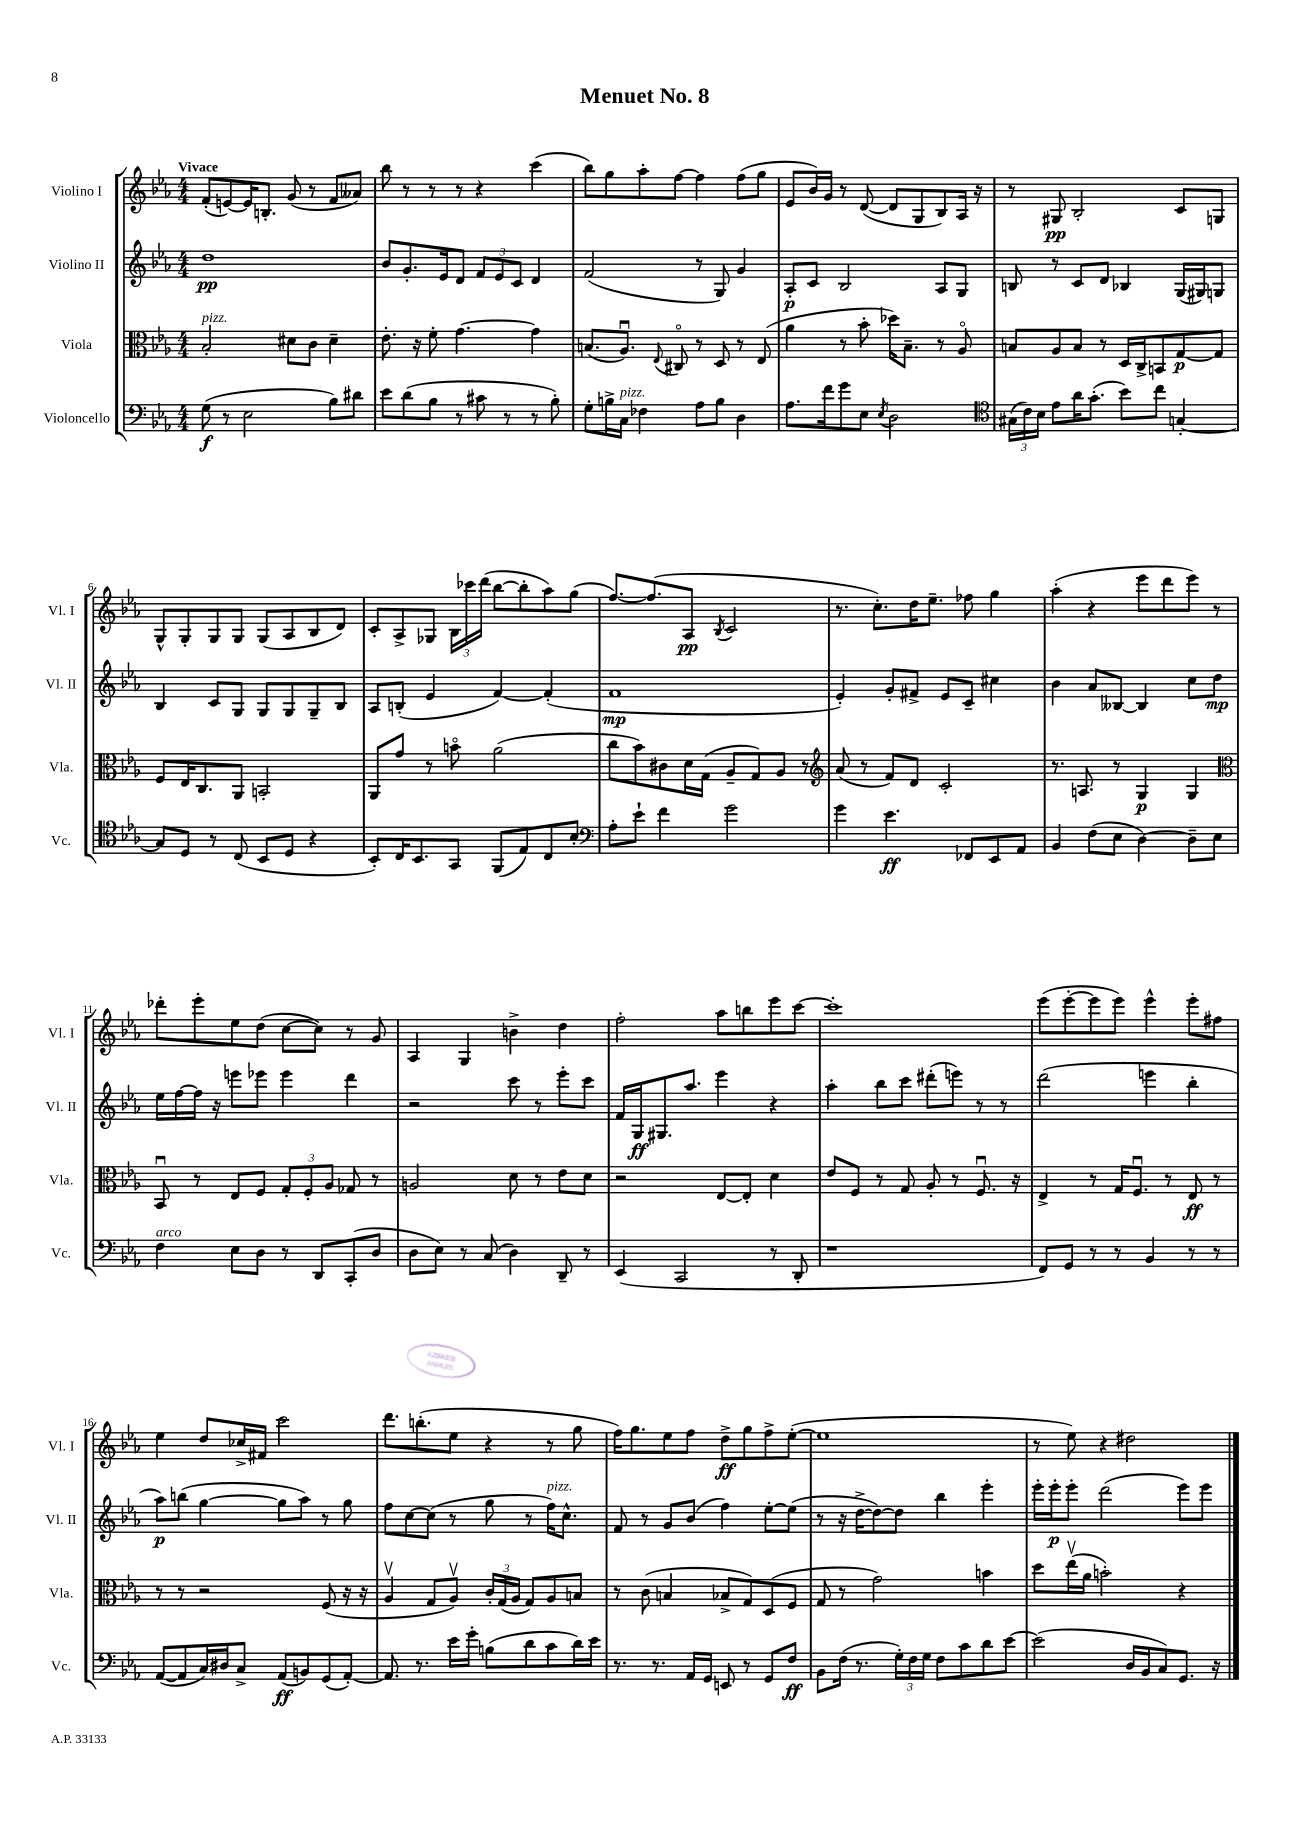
\header { title = "Menuet No. 8" }
<<
\new StaffGroup <<
\new Staff = "s0" \with { instrumentName = "Violino I" shortInstrumentName = "Vl. I" } {
    \clef treble \key ees \major \numericTimeSignature \time 4/4 \tempo "Vivace"
    \autoBeamOff f'8[-.( e'8~) e'16 b8.]-. g'8( r8 f'8[ aeses'8]) |
    bes''8 r8 r8 r8 r4 c'''4( |
    bes''8[) g''8 aes''8-. f''8]~ f''4 f''8[( g''8] |
    ees'8[ bes'16) g'16] r8 d'8~( d'8[ g8 bes8) aes16] r16 |
    r8 gis8\pp bes2-. c'8[ g8] |
    g8[-^ g8-. g8 g8] g8[( aes8 bes8 d'8]) |
    c'8[-. aes8-> ges8] \tuplet 3/2 { bes16[ ces'''16 d'''16]( } bes''8[~ bes''8-. aes''8) g''8]( |
    f''8.[~) f''8.( aes8]\pp \acciaccatura { bes8 } c'2 |
    r8. c''8.[-.) d''16 ees''8.]-- fes''8 g''4 |
    aes''4-.( r4 ees'''8[ d'''8 ees'''8]) r8 |
    des'''8[-. ees'''8-. ees''8 d''8]( c''8[~ c''8]) r8 g'8 |
    aes4 g4 b'4-> d''4 |
    f''2-. aes''8[ b''8 ees'''8 c'''8]~ |
    c'''1-. |
    ees'''8[( ees'''8~-. ees'''8 ees'''8]) ees'''4-^ ees'''8[-. fis''8] |
    ees''4 d''8[ ces''16-> fis'16] c'''2 |
    d'''8.[ b''8.-.( ees''8] r4 r8 g''8 |
    f''16[) g''8. ees''8 f''8] d''8[->\ff g''8 f''8-> ees''8]~-.( |
    ees''1 |
    r8 ees''8) r4 dis''2 \bar "|." |
}
\new Staff = "s1" \with { instrumentName = "Violino II" shortInstrumentName = "Vl. II" } {
    \clef treble \key ees \major \numericTimeSignature \time 4/4
    \autoBeamOff d''1\pp |
    bes'8[ g'8.-. ees'16 d'8] \tuplet 3/2 { f'8[ ees'8 c'8] } d'4 |
    f'2( r8 g8) g'4 |
    aes8[-.\p c'8] bes2 aes8[ g8] |
    b8 r8 c'8[ d'8] bes4 g16[( gis16) g8] |
    bes4 c'8[ g8] g8[ g8 g8-- bes8] |
    aes8[ b8]-.( ees'4 f'4~) f'4-.( |
    f'1\mp |
    ees'4-.) g'8[-. fis'8]-> ees'8[ c'8]-- cis''4 |
    bes'4 aes'8[ beses8]~ beses4 c''8[ d''8]\mp |
    ees''16[ f''16~ f''16] r16 e'''8[ ees'''8] ees'''4 d'''4 |
    r2 c'''8 r8 ees'''8[-. c'''8] |
    f'16[ g16\ff gis8. aes''8.] ees'''4 r4 |
    aes''4-. bes''8[ c'''8] dis'''8[-.( e'''8]) r8 r8 |
    d'''2( e'''4 bes''4-. |
    aes''8[\p) b''8]( g''4~ g''8[ aes''8]) r8 g''8 |
    f''8[ c''8~ c''8]( r8 g''8 r8 f''16[^\markup { \italic "pizz." }) c''8.]-^ |
    f'8 r8 g'8[ bes'8]( f''4) ees''8[~-. ees''8]( |
    r8 r16 d''16[~-> d''8~) d''8] bes''4 ees'''4-. |
    ees'''16[-. ees'''16-.\p ees'''8]-. d'''2( ees'''8[) ees'''8] \bar "|." |
}
\new Staff = "s2" \with { instrumentName = "Viola" shortInstrumentName = "Vla." } {
    \clef alto \key ees \major \numericTimeSignature \time 4/4
    \autoBeamOff bes2-.^\markup { \italic "pizz." } dis'8[ c'8] dis'4-- |
    ees'8.-. r16 f'8-. g'4.~ g'4 |
    b8.[( aes8.]\downbow) \appoggiatura { ees8 } cis8\flageolet r8 d8 r8 ees8( |
    aes'4 r8 bes'8-. des''16[) bes8.]-- r8 aes8\flageolet |
    b8[ aes8 b8] r8 d16[ c16-> b,8 g8~\p g8] |
    f8[ ees16 c8. aes,8] b,2-. |
    aes,8[ g'8] r8 b'8\flageolet aes'2( |
    c''8[ bes'8) cis'8 d'16 g16]( aes8[-- g8) aes8] r8 |
    \clef treble aes'8( r8 f'8[) d'8] c'2-. |
    r8. a8. r8 g4\p g4 |
    \clef alto bes,8\downbow r8 ees8[ f8] \tuplet 3/2 { g8[-. f8-. aes8] } ges8 r8 |
    a2 d'8 r8 ees'8[ d'8] |
    r2 ees8[~ ees8]-. d'4 |
    ees'8[ f8] r8 g8 aes8-. r8 f8.\downbow r16 |
    ees4-> r8 g16[ f8.]\downbow r8 ees8\ff r8 |
    r8 r8 r2 f8( r16 r16 |
    aes4\upbow g8[ aes8]\upbow) \tuplet 3/2 { c'16[-. g16( aes16] } g8[) aes8 b8] |
    r8 c'8( b4 bes8[-> g8) d8( f8] |
    g8 r8 g'2) b'4 |
    d''8[ ees''16\upbow( aes'16] b'2-.) r4 \bar "|." |
}
\new Staff = "s3" \with { instrumentName = "Violoncello" shortInstrumentName = "Vc." } {
    \clef bass \key ees \major \numericTimeSignature \time 4/4
    \autoBeamOff g8\f( r8 ees2 bes8[) dis'8] |
    ees'8[ d'8( bes8] r8 cis'8 r8 r8 bes8-.) |
    g8[-. b16-> c16]^\markup { \italic "pizz." } fes4 aes8[ b8] d4 |
    aes8.[ f'16 g'8 ees8] \acciaccatura { ees8 } d2 |
    \clef tenor \tuplet 3/2 { gis16[( c'16) bes16] } ees'8[ aes'16 g'8.]-.( bes'8[) c''8] g4~-. |
    g8[ d8] r8 c8( bes,8[ d8] r4 |
    bes,8[-.) c16 bes,8. g,8] f,8[( ees8) c8 bes8]-. |
    \clef bass aes8[-. ees'8]-! f'4 g'2 |
    g'4 ees'4.\ff fes,8[ ees,8 aes,8] |
    bes,4 f8[( ees8] d4~) d8[-- ees8] |
    f4^\markup { \italic "arco" } ees8[ d8] r8 d,8[ c,8-.( d8] |
    d8[ ees8]) r8 c8( d4) d,8-- r8 |
    ees,4( c,2 r8 d,8-. |
    r1 |
    f,8[) g,8] r8 r8 bes,4 r8 r8 |
    aes,8[~( aes,8 c16) dis16 c8]-> aes,8[\ff( b,8) g,8( aes,8]~-.) |
    aes,8. r8. ees'16[ g'16]-. b8[( d'8 c'8 d'16) ees'16] |
    r8. r8. aes,16[ g,16] e,8 r8 g,8[ f8]\ff |
    bes,8[ f16]( r8. \tuplet 3/2 { g16[-.) f16 g16] } f8[ c'8 d'8 ees'8]~ |
    ees'2( d16[ bes,16 c8) g,8.] r16 \bar "|." |
}
>>
>>
